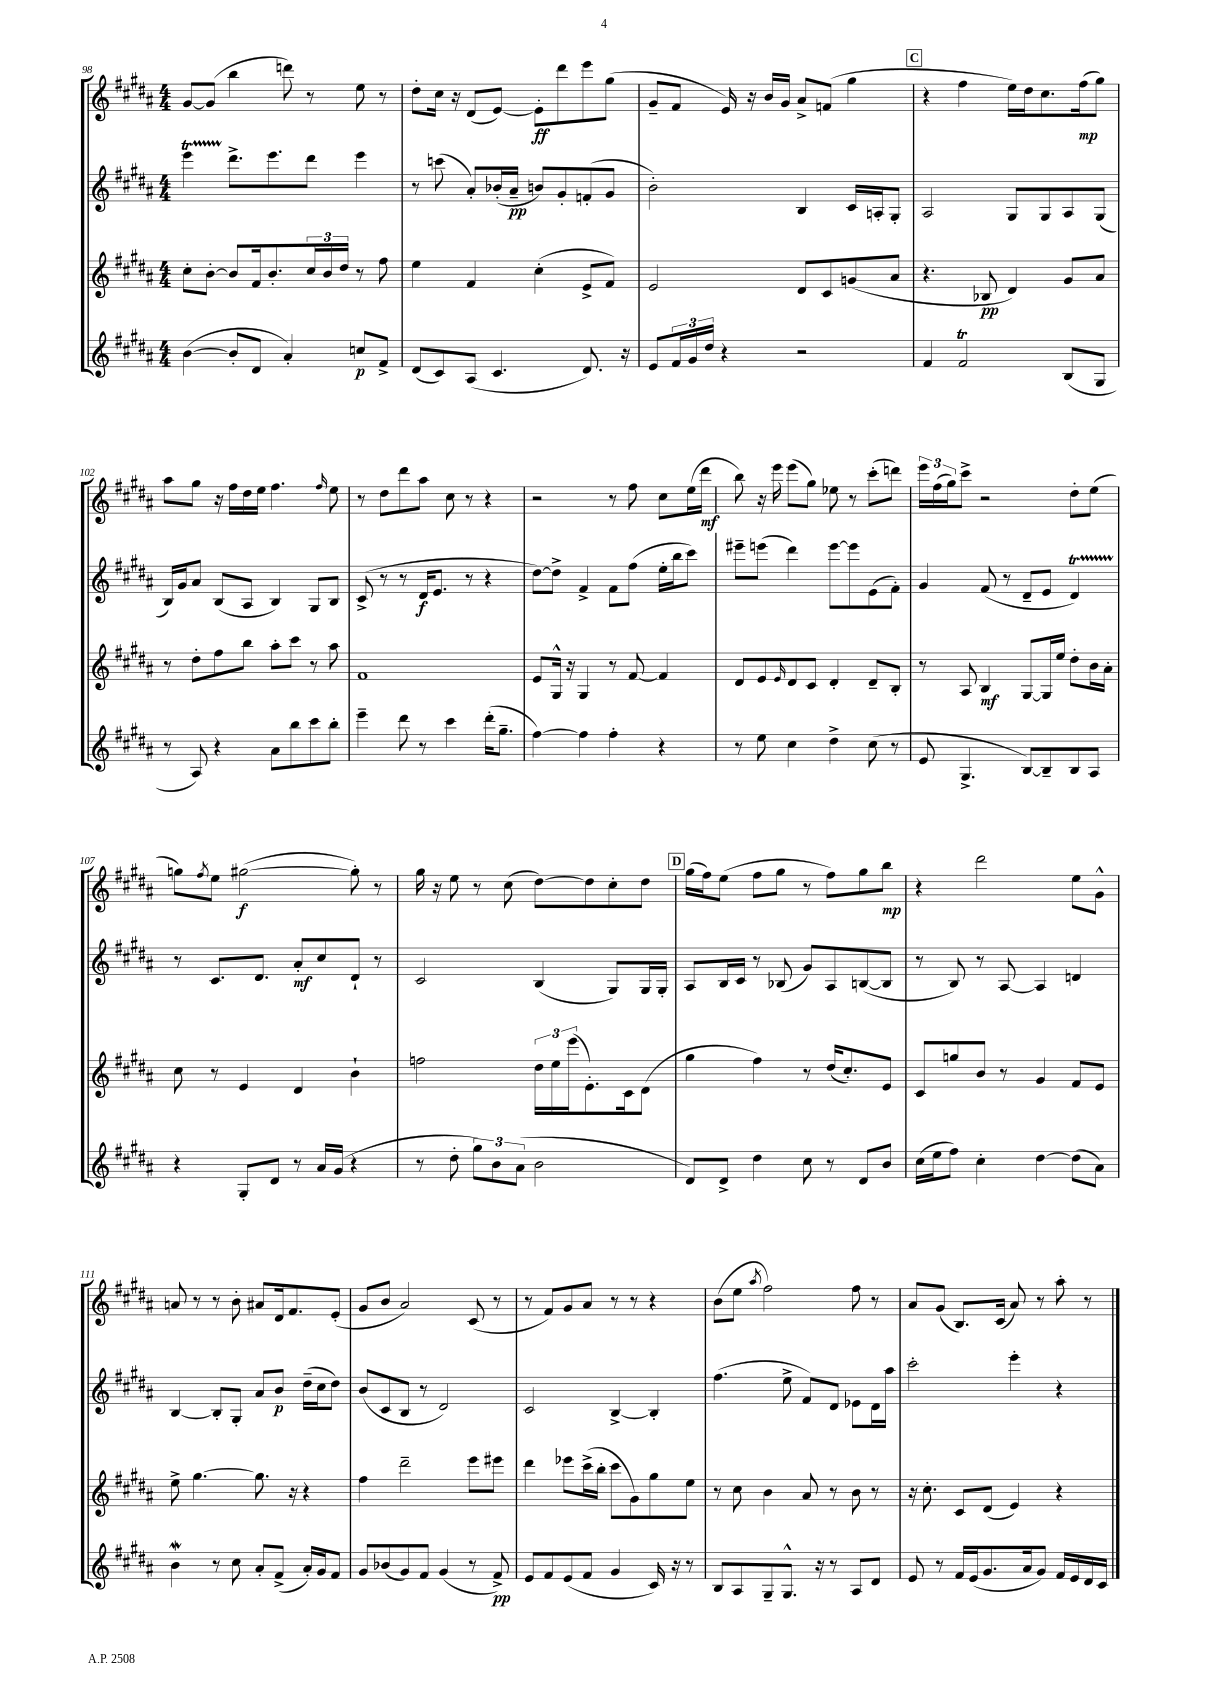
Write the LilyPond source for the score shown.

<<
\new StaffGroup <<
\new Staff = "s0" {
    \clef treble \key b \major \numericTimeSignature \time 4/4
    gis'8~ gis'8( b''4 d'''8) r8 e''8 r8 |
    dis''8-. cis''16 r16 dis'8( e'8~) e'8-.\ff dis'''8 e'''8 gis''8( |
    gis'8-- fis'8 e'16) r16 b'16 gis'16 ais'8-> f'8( gis''4 |
    \mark \markup { \box "C" } r4 fis''4 e''16) dis''16 cis''8. fis''16\mp( gis''8) |
    ais''8 gis''8 r16 fis''16 dis''16 e''16 fis''4. \grace { fis''16 } e''8 |
    r8 dis''8 dis'''8 ais''8 cis''8 r8 r4 |
    r2 r8 fis''8 cis''8 e''16( dis'''16\mf |
    b''8) r16 e'''16 e'''8( gis''8) ees''8 r8 cis'''8-.( d'''8) |
    \tuplet 3/2 { e'''16 fis''16( gis''16) } cis'''8-> r2 dis''8-. e''8( |
    g''8) \acciaccatura { fis''8 } e''8 gis''2~\f( gis''8-.) r8 |
    gis''16 r16 e''8 r8 cis''8( dis''8~) dis''8 cis''8-. dis''8 |
    \mark \markup { \box "D" } gis''16( fis''16) e''8( fis''8 gis''8 r8 fis''8) gis''8 b''8\mp |
    r4 dis'''2 e''8 gis'8-^ |
    a'8 r8 r8 b'8-. ais'8 dis'16 fis'8. e'8-.( |
    gis'8 b'8 ais'2) cis'8( r8 |
    r8 fis'8) gis'8 ais'8 r8 r8 r4 |
    b'8( e''8 \acciaccatura { ais''8 } fis''2) fis''8 r8 |
    ais'8 gis'8( b8.) cis'16( ais'8) r8 ais''8-. r8 \bar "|." |
}
\new Staff = "s1" {
    \clef treble \key b \major \numericTimeSignature \time 4/4
    e'''4\startTrillSpan dis'''8.->\stopTrillSpan e'''8. dis'''8 e'''4 |
    r8 c'''8( ais'8-.) bes'16-.( ais'16--\pp b'8) gis'8-. f'8-.( gis'8 |
    b'2-.) b4 cis'16 a16-. gis8-. |
    \mark \markup { \box "C" } ais2 gis8 gis8 ais8 gis8( |
    b16) gis'16 ais'8 b8( ais8 b4) gis8 b8 |
    cis'8->( r8 r8 dis'16\f e'8. r8 r4 |
    dis''8~) dis''8-> fis'4-> fis'8 fis''8( e''16-. b''16 cis'''8) |
    eis'''8-- e'''8( dis'''4) e'''8~ e'''8 e'8( fis'8-.) |
    gis'4 fis'8( r8 dis'8-- e'8 dis'4\startTrillSpan) |
    r8\stopTrillSpan cis'8. dis'8. ais'8-.\mf cis''8 dis'8-! r8 |
    cis'2 b4( gis8) gis16 gis16-. |
    \mark \markup { \box "D" } ais8 b16 cis'16 r8 bes8( gis'8) ais8 b8~( b8 |
    r8 b8) r8 ais8~ ais4 d'4 |
    b4~ b8-. gis8-. ais'8 b'8\p dis''16--( cis''16 dis''8) |
    b'8( cis'8 b8 r8 dis'2) |
    cis'2 b4~-> b4-. |
    fis''4.( e''8-> fis'8) dis'8 ees'8 dis'16 ais''16 |
    cis'''2-. e'''4-. r4 \bar "|." |
}
\new Staff = "s2" {
    \clef treble \key b \major \numericTimeSignature \time 4/4
    cis''8-. b'8~-. b'8 fis'16 b'8.-. \tuplet 3/2 { cis''16 b'16 dis''16 } r8 fis''8 |
    e''4 fis'4 cis''4-.( e'8-> fis'8) |
    e'2 dis'8 cis'8 g'8( ais'8 |
    \mark \markup { \box "C" } r4. bes8\pp dis'4) gis'8 ais'8 |
    r8 dis''8-. fis''8 b''8 ais''8-. cis'''8 r8 ais''8 |
    fis'1 |
    e'8 gis16-^ r16 gis4 r8 fis'8~ fis'4 |
    dis'8 e'8 \grace { e'16 } dis'8 cis'8 dis'4-. dis'8-- b8-. |
    r8 ais8 b4\mf gis8~ gis16 e''16 dis''8-. b'16 ais'16-. |
    cis''8 r8 e'4 dis'4 b'4-! |
    f''2 \tuplet 3/2 { dis''16 e''16 e'''16( } e'8.-.) cis'16 dis'8( |
    \mark \markup { \box "D" } gis''4 fis''4) r8 dis''16( cis''8.-.) e'8 |
    cis'8 g''8 b'8 r8 gis'4 fis'8 e'8 |
    e''8-> gis''4.~ gis''8. r16 r4 |
    fis''4 dis'''2-- e'''8 eis'''8 |
    dis'''4 ees'''8 cis'''16->( b''16-. cis'''8 gis'8) gis''8 e''8 |
    r8 cis''8 b'4 ais'8 r8 b'8 r8 |
    r16 cis''8.-. cis'8 dis'8( e'4) r4 \bar "|." |
}
\new Staff = "s3" {
    \clef treble \key b \major \numericTimeSignature \time 4/4
    b'4~( b'8-. dis'8 ais'4-.) c''8\p fis'8-> |
    dis'8( cis'8) ais8( cis'4. dis'8.) r16 |
    e'8 \tuplet 3/2 { fis'16 gis'16 dis''16 } r4 r2 |
    \mark \markup { \box "C" } fis'4 fis'2\trill b8( gis8 |
    r8 ais8) r4 ais'8 b''8 cis'''8 b''8-. |
    e'''4-- dis'''8 r8 cis'''4 dis'''16-.( gis''8.-- |
    fis''4~) fis''4 fis''4-. r4 |
    r8 e''8 cis''4 dis''4-> cis''8( r8 |
    e'8 gis4.-> b8~) b8-- b8 ais8 |
    r4 gis8-. dis'8 r8 ais'16 gis'16( r4 |
    r8 dis''8-. \tuplet 3/2 { gis''8) b'8 ais'8( } b'2 |
    \mark \markup { \box "D" } dis'8) dis'8-> dis''4 cis''8 r8 dis'8 b'8 |
    cis''16( e''16 fis''8) cis''4-. dis''4~ dis''8( ais'8) |
    b'4\mordent r8 cis''8 ais'8-. fis'8->( ais'16-.) gis'16 fis'8 |
    gis'8 bes'8( gis'8) fis'8 gis'4( r8 fis'8->\pp) |
    e'8 fis'8 e'8( fis'8 gis'4 cis'16) r16 r8 |
    b8 ais8 gis8-- gis8.-^ r16 r8 ais8 dis'8 |
    e'8 r8 fis'16 e'16( gis'8. ais'16 gis'8) fis'16 e'16 dis'16 cis'16 \bar "|." |
}
>>
>>
\layout { \context { \Score currentBarNumber = #98 } }
